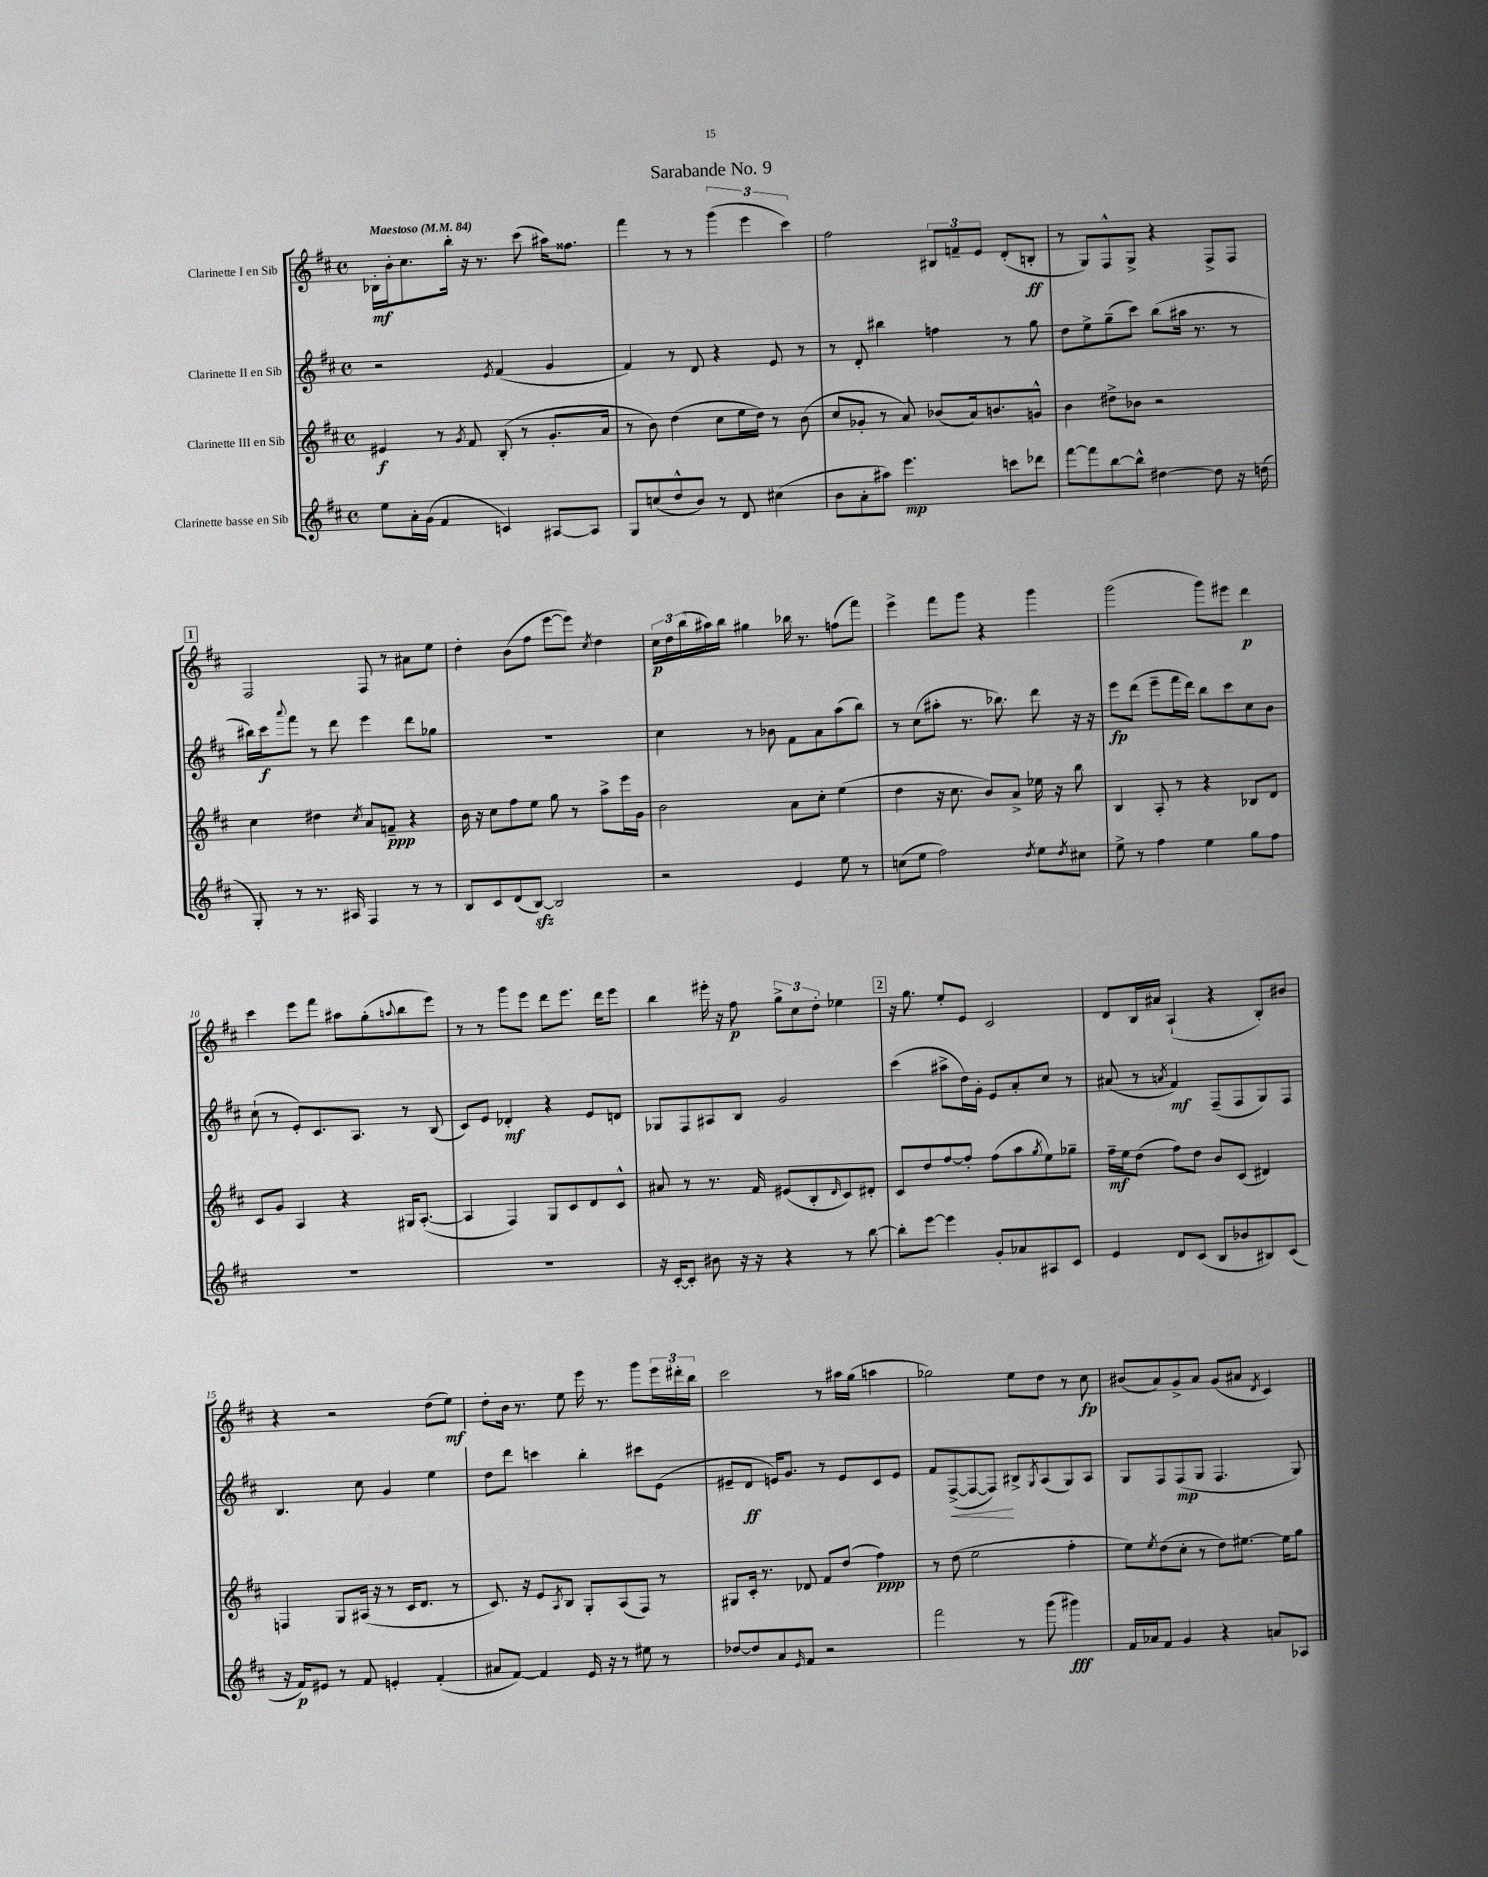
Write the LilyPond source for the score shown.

\header { title = "Sarabande No. 9" }
<<
\new StaffGroup <<
\new Staff = "s0" \with { instrumentName = "Clarinette I en Sib" } {
    \clef treble \key d \major \defaultTimeSignature \time 4/4 \tempo "Maestoso" 4 = 84
    bes16-.\mf b'16-. cis''8. b''16-. r16 r8. cis'''8( ais''16) fisis''8. |
    fis'''4 r8 r8 \tuplet 3/2 { g'''4( e'''4 cis'''4) } |
    fis''2 \tuplet 3/2 { bis8 f'8-- e'8 } d'8-.( b8-.\ff |
    r8 g8) fis8-^ g8-> r4 fis8-> fis8 |
    \mark \markup { \box "1" } fis2 fis8 r8 ais'8 e''8 |
    d''4-. b'8( fis''8 e'''8~ e'''8) \acciaccatura { cis''8 } d''4 |
    \tuplet 3/2 { cis''16\p d''16 b''16( } ais''16) b''16 gis''4 bes''16 r8. f''8( fis'''8) |
    e'''4-> fis'''8 g'''8 r4 g'''4 |
    g'''2( g'''8) eis'''8 d'''4\p |
    cis'''4 e'''8 fis'''8 ais''8 g''8-.( \appoggiatura { a''8 } b''8 e'''8) |
    r8 r8 g'''8 e'''8 d'''8 e'''8. d'''16 e'''8 |
    b''4 eis'''16-. r16 fis''8\p \tuplet 3/2 { g''8-> cis''8 d''8-. } ees''4 |
    \mark \markup { \box "2" } r16 g''8. e''8-. e'8 cis'2 |
    d'8 b16 ais'16 a4-!( r4 b8-.) bis'8 |
    r4 r2 d''8( e''8\mf) |
    d''8-. b'16 r8. e''8 e'''16 r8. g'''8 \tuplet 3/2 { e'''16 dis'''16-. b''16 } |
    cis'''2 r8 ais''16 g''16( a''4 |
    ges''2) e''8 d''8 r8 cis''8\fp |
    bis'8( a'8) g'8-> a'8 g'8( ais'8 \acciaccatura { d'8 } cis'4) \bar "|." |
}
\new Staff = "s1" \with { instrumentName = "Clarinette II en Sib" } {
    \clef treble \key d \major \defaultTimeSignature \time 4/4
    r2 \acciaccatura { e'8 } fis'4( g'4 |
    fis'4) r8 d'8 r4 e'8 r8 |
    r8 d'8-. bis''4 f''4 r8 g''8 |
    d''8 e''8-> g''8--( cis'''8) b''8( ais''16 r8. r8 |
    \mark \markup { \box "1" } bis''16) cis'''16\f \appoggiatura { a'''8 } fis'''8 r8 d'''8 e'''4 d'''8 ges''8 |
    R1 |
    cis''4 r8 bes'8 fis'8 a'8 a''8( b''8) |
    r8 cis''8( ais''8-. r8. bes''8.) d'''8 r16 r16 |
    e'''8\fp d'''8( e'''8-- fis'''16 d'''16) b''8 cis'''8 cis''8 b'8 |
    cis''8-!( r8 e'8-.) cis'8. a8. r8 b8( |
    cis'8) e'8 des'4-.\mf r4 e'8 d'8 |
    ges8 fis8 ais8 b8 g'2 |
    \mark \markup { \box "2" } cis'''4( ais''8-> d''16) g'16-. e'8 a'8-. cis''8 r8 |
    ais'8( r8 \acciaccatura { a'8 } fis'4\mf) fis8--( fis8 g8) fis8 |
    b4. cis''8 g'4 e''4 |
    d''8 d'''8 c'''4 b''4-. cis'''8 e'8( |
    eis'8-- d'8\ff e'16) g'8. r8 e'8 cis'8 e'8 |
    fis'8 fis8~->\<( fis8~ fis8\!) bis8-> \acciaccatura { g8 } a8( g8) a8 |
    g8 fis8 fis8\mp( g8 fis4. g8) \bar "|." |
}
\new Staff = "s2" \with { instrumentName = "Clarinette III en Sib" } {
    \clef treble \key d \major \defaultTimeSignature \time 4/4
    eis'4\f r8 \acciaccatura { g'8 } fis'8 b8-.( r8 g'8.-. a'16 |
    r8 b'8) d''4( cis''8 e''16 d''16) r8 b'8( |
    cis''8 ges'8-. r8 a'8) bes'8( a'16) b'8. g'8-^ |
    b'4 dis''8-> bes'8 r2 |
    \mark \markup { \box "1" } cis''4 dis''4 \acciaccatura { cis''8 } a'8 f'8--\ppp r4 |
    b'16 r16 cis''8 fis''8 e''8 g''8 r8 a''8-> e'''16 g'16 |
    b'2 a'8 cis''8-. e''4( |
    d''4 r16 cis''8. b'8) a'8-> ees''16 r16 b''8 |
    b4 a8-. r8 r4 bes8 d'8 |
    cis'8 g'8 a4 r4 gis16 a8.~-.( |
    a4 fis4) g8 cis'8 d'8 cis'8-^ |
    ais'8 r8 r8. fis'16 eis'8( b8-. \grace { d'16 } cis'8) dis'8-. |
    \mark \markup { \box "2" } cis'8 d''8 fis''8~ fis''8-. fis''8( a''8 \acciaccatura { g''8 } e''8) ges''8-- |
    fis''16--\mf e''16 d''8( fis''8) d''8 b'8 cis'8( dis'4) |
    f4 g8 ais16( r16 r8 cis'16 d'8. r8 |
    cis'8.) r16 e'8 \acciaccatura { a8 } b8 g8-. a8( fis8) r8 |
    gis8 cis'16-. r8. des'8 fis'8 d''8( fis''4\ppp) |
    r8 d''8( e''2 fis''4-. |
    e''8) \acciaccatura { e''8 } d''8( cis''8-. r8 d''8) eis''8.~ eis''16 g''8 \bar "|." |
}
\new Staff = "s3" \with { instrumentName = "Clarinette basse en Sib" } {
    \clef treble \key d \major \defaultTimeSignature \time 4/4
    e''8 a'16-. g'16( fis'4 c'4) ais8~ ais8 |
    g8 c''8( d''8-^ b'8) r8 d'8 cis''4( |
    b'8 a'8-. ais''8) e'''4.\mp c'''8 des'''8 |
    fis'''8~ fis'''8 b''8~ b''8-^ dis''4~ dis''8 r16 d''16( |
    \mark \markup { \box "1" } g8-.) r8 r8. ais16 fis4 r8 r8 |
    b8 cis'8 d'8( b8~\sfz) b2 |
    r2 e'4 e''8 r8 |
    c''8( e''8 fis''2) \acciaccatura { d''8 } e''8 \acciaccatura { d''8 } cis''8 |
    e''8-> r8 fis''4 e''4 g''8 fis''8 |
    R1 |
    R1 |
    r16 cis'16~-. cis'8-. bis'8 r16 r16 r4 r8 b''8~ |
    \mark \markup { \box "2" } b''8-. e'''8~ e'''4 g'8-. aes'8 ais8 cis'8 |
    e'4 d'8 cis'8( b8 bes'8 bis8) cis'8( |
    r16 fis'16\p) eis'8 r8 fis'8 e'4-. fis'4-.( |
    ais'8 fis'8~) fis'4 e'16 r16 r8 eis''8 r8 |
    des''8~ des''8 a'8 \grace { e'16 } fis'8 r2 |
    fis'''2 r8 g'''8( gis'''4\fff) |
    fis'16 aes'16 fis'8 g'4 r4 a'8 aes8 \bar "|." |
}
>>
>>
